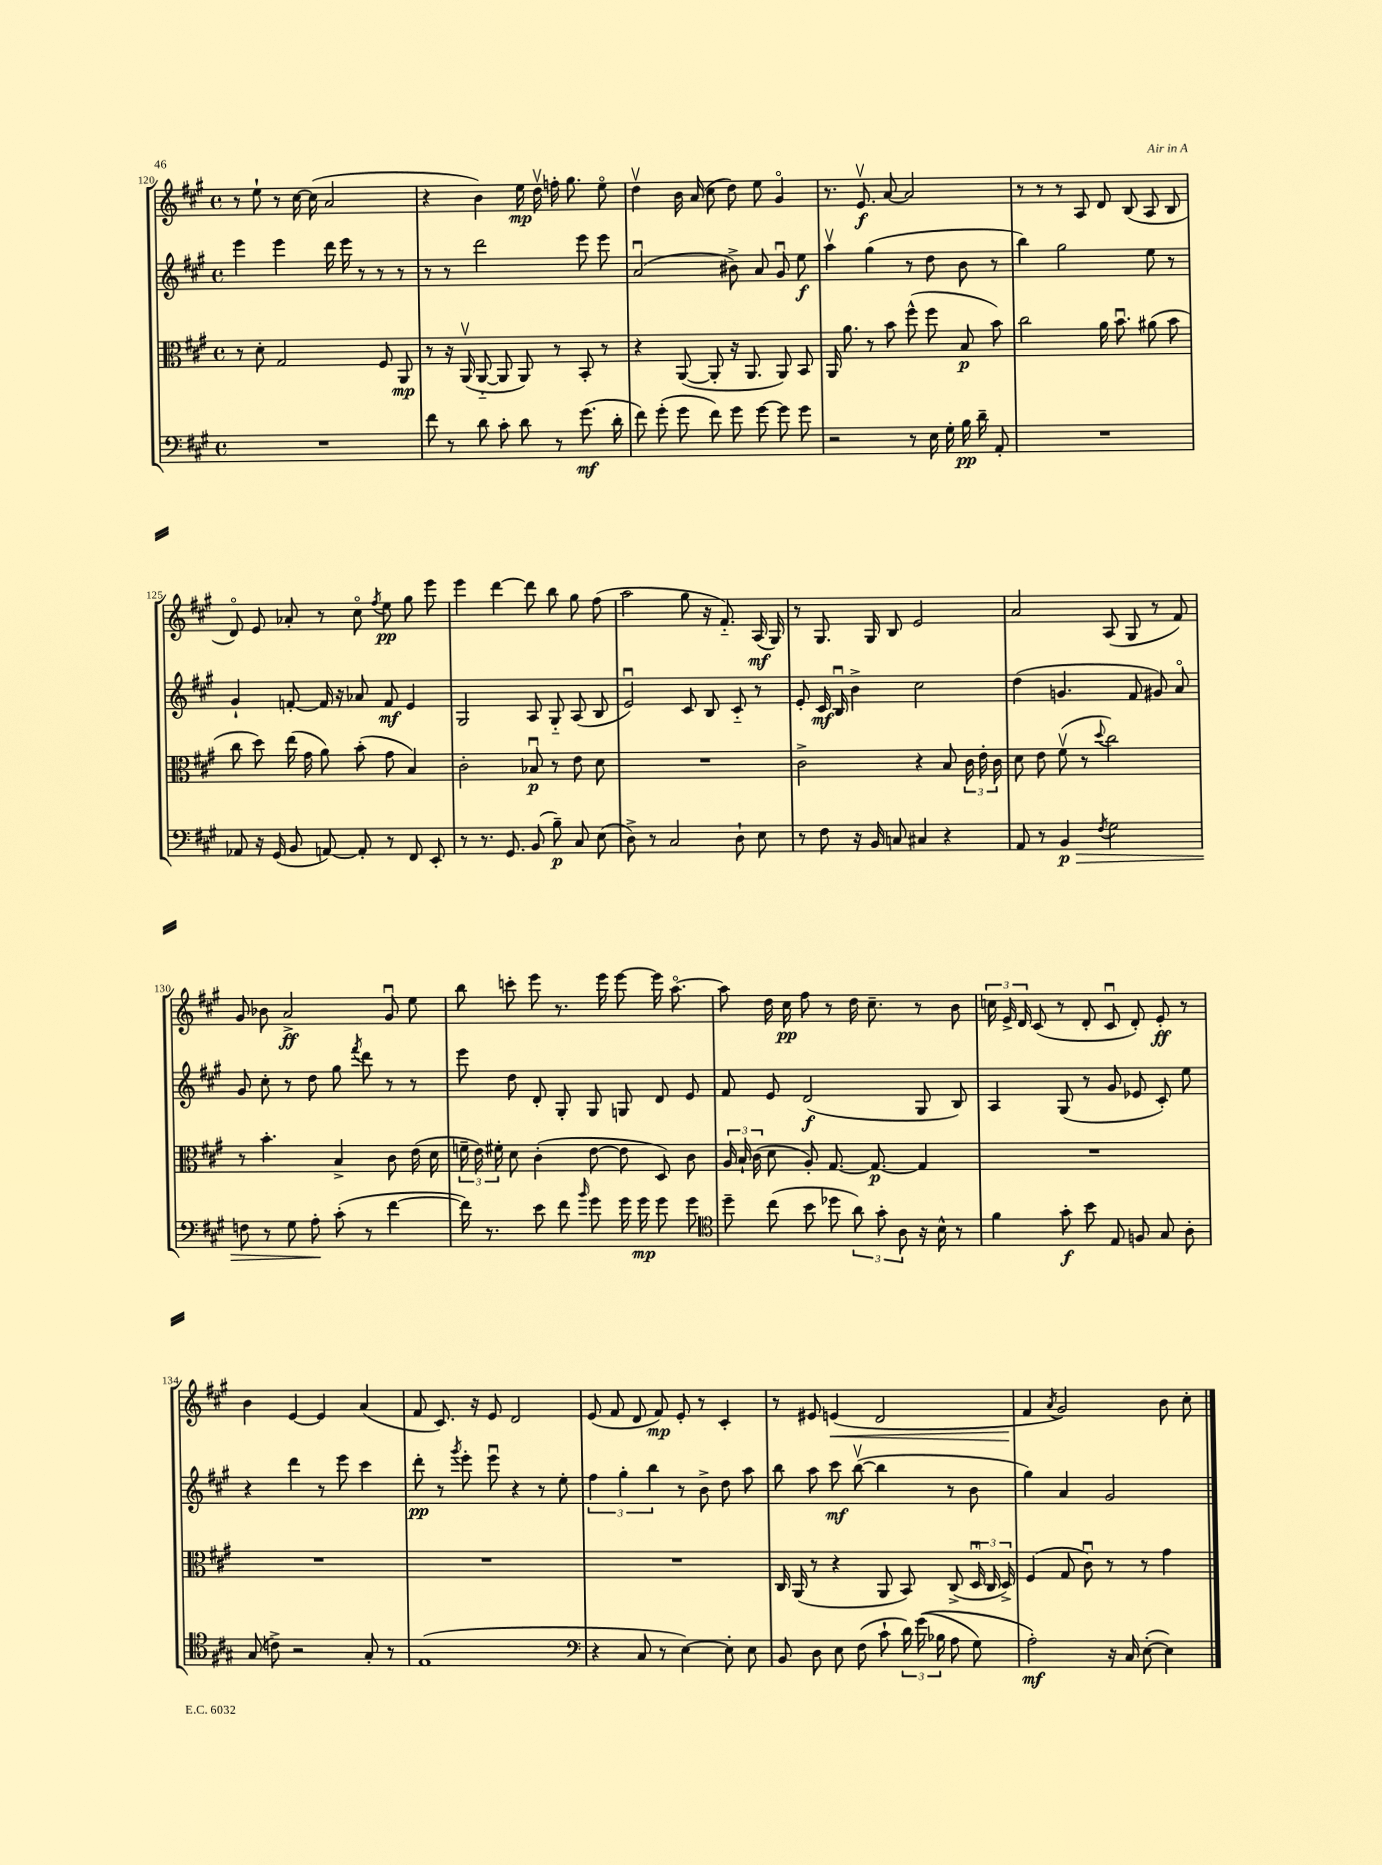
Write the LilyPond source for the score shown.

<<
\new StaffGroup <<
\new Staff = "s0" {
    \clef treble \key a \major \defaultTimeSignature \time 4/4
    \autoBeamOff r8 e''8-! r8 cis''16~ cis''16( a'2 |
    r4 b'4) e''16\mp d''16\upbow f''16-. gis''8. e''8\flageolet |
    d''4\upbow b'16 a'16( cis''8 d''8) e''8 gis'4\flageolet |
    r8. e'8.\upbow\f a'8~ a'2 |
    r8 r8 r8 a8 d'8 b8( a8 b8 |
    d'8\flageolet) e'8 aes'8-. r8 cis''8\flageolet \acciaccatura { fis''8 } e''8\pp gis''8 e'''8 |
    e'''4 d'''4~ d'''8 b''8 gis''8 fis''8( |
    a''2 gis''8 r16 fis'8.-_) a16\mf( gis16) |
    r8 gis8. gis16 b8 e'2 |
    a'2 a8( gis8 r8 fis'8) |
    gis'8 bes'8 a'2->\ff gis'8\downbow e''8 |
    b''8 c'''8-. e'''8 r8. e'''16 e'''8~ e'''16 a''8.~\flageolet |
    a''8 d''16 cis''16\pp fis''8 r8 d''16 cis''8.-- r8 b'8 |
    \tuplet 3/2 { c''16 e'16-> d'16 } cis'8( r8 d'8-. cis'8\downbow d'8-.) e'8-.\ff r8 |
    b'4 e'4~ e'4 a'4( |
    fis'8 cis'8.) r16 e'8 d'2 |
    e'8( fis'8 d'8 fis'8\mp) e'8-. r8 cis'4-. |
    r8 eis'8 e'4\<( d'2 |
    fis'4\! \acciaccatura { a'8 } gis'2) b'8 cis''8-. \bar "|." |
}
\new Staff = "s1" {
    \clef treble \key a \major \defaultTimeSignature \time 4/4
    \autoBeamOff e'''4 e'''4 d'''16 e'''16 r8 r8 r8 |
    r8 r8 d'''2 e'''8 e'''8 |
    a'2\downbow( bis'8->) a'8 gis'8\downbow e''8\f |
    a''4\upbow gis''4( r8 d''8 b'8 r8 |
    b''4) gis''2 e''8 r8 |
    gis'4-! f'8~-. f'16 r16 aes'8 f'8\mf e'4 |
    gis2 a8 gis8-_ a8( b8 |
    e'2\downbow) cis'8 b8 cis'8-_ r8 |
    e'8-. cis'16\mf b16\downbow b'4-> cis''2 |
    d''4( g'4. fis'8 gis'8) a'8\flageolet |
    gis'8 cis''8-. r8 d''8 gis''8 \acciaccatura { fis'''8 } d'''8 r8 r8 |
    e'''8 d''8 d'8-. gis8-. gis8 g8 d'8 e'8 |
    fis'8 e'8 d'2\f( gis8 b8) |
    a4 gis8( r8 gis'8 ees'8 cis'8-.) e''8 |
    r4 d'''4 r8 e'''8 cis'''4 |
    d'''8-.\pp r8 \acciaccatura { gis'''8 } e'''8-. e'''8\downbow r4 r8 e''8-. |
    \tuplet 3/2 { fis''4 gis''4-. b''4 } r8 b'8-> d''8 a''8 |
    b''8 a''8 cis'''8\mf b''8~\upbow( b''4 r8 b'8 |
    gis''4) a'4 gis'2 \bar "|." |
}
\new Staff = "s2" {
    \clef alto \key a \major \defaultTimeSignature \time 4/4
    \autoBeamOff r8 d'8-. gis2 fis8 a,8\mp |
    r8 r16 a,16\upbow( a,8~-_ a,8 a,8) r8 b,8-. r8 |
    r4 a,8~( a,8-. r16 a,8. a,8) b,8 |
    a,16 a'8. r8 b'8 fis''8-^( fis''8 b8\p b'8) |
    cis''2 a'16 b'8.\downbow ais'8( b'8 |
    cis''8 d''8) e''16( gis'16 a'8) b'8-.( gis'8 b4) |
    cis'2-. bes8\downbow\p r8 e'8 d'8 |
    R1 |
    cis'2-> r4 b8 \tuplet 3/2 { cis'16 e'16-. cis'16 } |
    d'8 e'8 fis'8\upbow( r8 \appoggiatura { d''8 } cis''2) |
    r8 b'4.-. b4-> cis'8 e'16( d'16 |
    \tuplet 3/2 { f'16-- e'16) fis'16-. } d'8 cis'4-.( e'8~ e'8 d8) cis'8 |
    \tuplet 3/2 { a16 b16-! cis'16( } d'8 a8-.) gis8.~ gis8.~\p gis4 |
    R1 |
    R1 |
    R1 |
    R1 |
    cis16 a,16( r8 r4 a,8 b,8) cis8->( \tuplet 3/2 { d16\downbow cis16 d16->) } |
    fis4( gis8 cis'8\downbow) r8 r8 gis'4 \bar "|." |
}
\new Staff = "s3" {
    \clef bass \key a \major \defaultTimeSignature \time 4/4
    \autoBeamOff R1 |
    fis'8 r8 d'8 cis'8-. d'8 r8 gis'8.\mf( d'16-. |
    fis'8) gis'8-.( gis'8 fis'8) gis'8 gis'8~ gis'8 gis'8 |
    r2 r8 e16 gis16-. b16\pp d'16-- a,8-. |
    R1 |
    aes,8 r16 gis,16( b,8 a,8~) a,8-. r8 fis,8 e,8-. |
    r8 r8. gis,8. b,8( b8--\p) cis8 e8( |
    d8->) r8 cis2 d8-! e8 |
    r8 fis8 r16 b,16 c8 cis4 r4 |
    a,8 r8 b,4\p\> \acciaccatura { fis8 } gis2 |
    f8 r8 gis8 a8-.\! cis'8-.( r8 fis'4~ |
    fis'16) r8. e'8 fis'8 \grace { b'16 } gis'8 gis'16 gis'16\mp gis'8 gis'8 |
    \clef tenor d''8-- cis''8( b'8 des''8 \tuplet 3/2 { a'8) gis'8-. a8 } r16 b16-^ r8 |
    fis'4 gis'8-.\f b'8 e8 f8 gis8 a8-. |
    gis8( c'8->) r2 gis8-. r8 |
    e1( |
    \clef bass r4 cis8 r8 e4~) e8-. e8 |
    b,8 d8 e8 fis8( cis'8-! \tuplet 3/2 { d'16) gis'16(\( bes16 } a8 gis8) |
    a2-.\mf\) r16 cis16 e8~-.( e4) \bar "|." |
}
>>
>>
\layout { \context { \Score currentBarNumber = #120 } }
